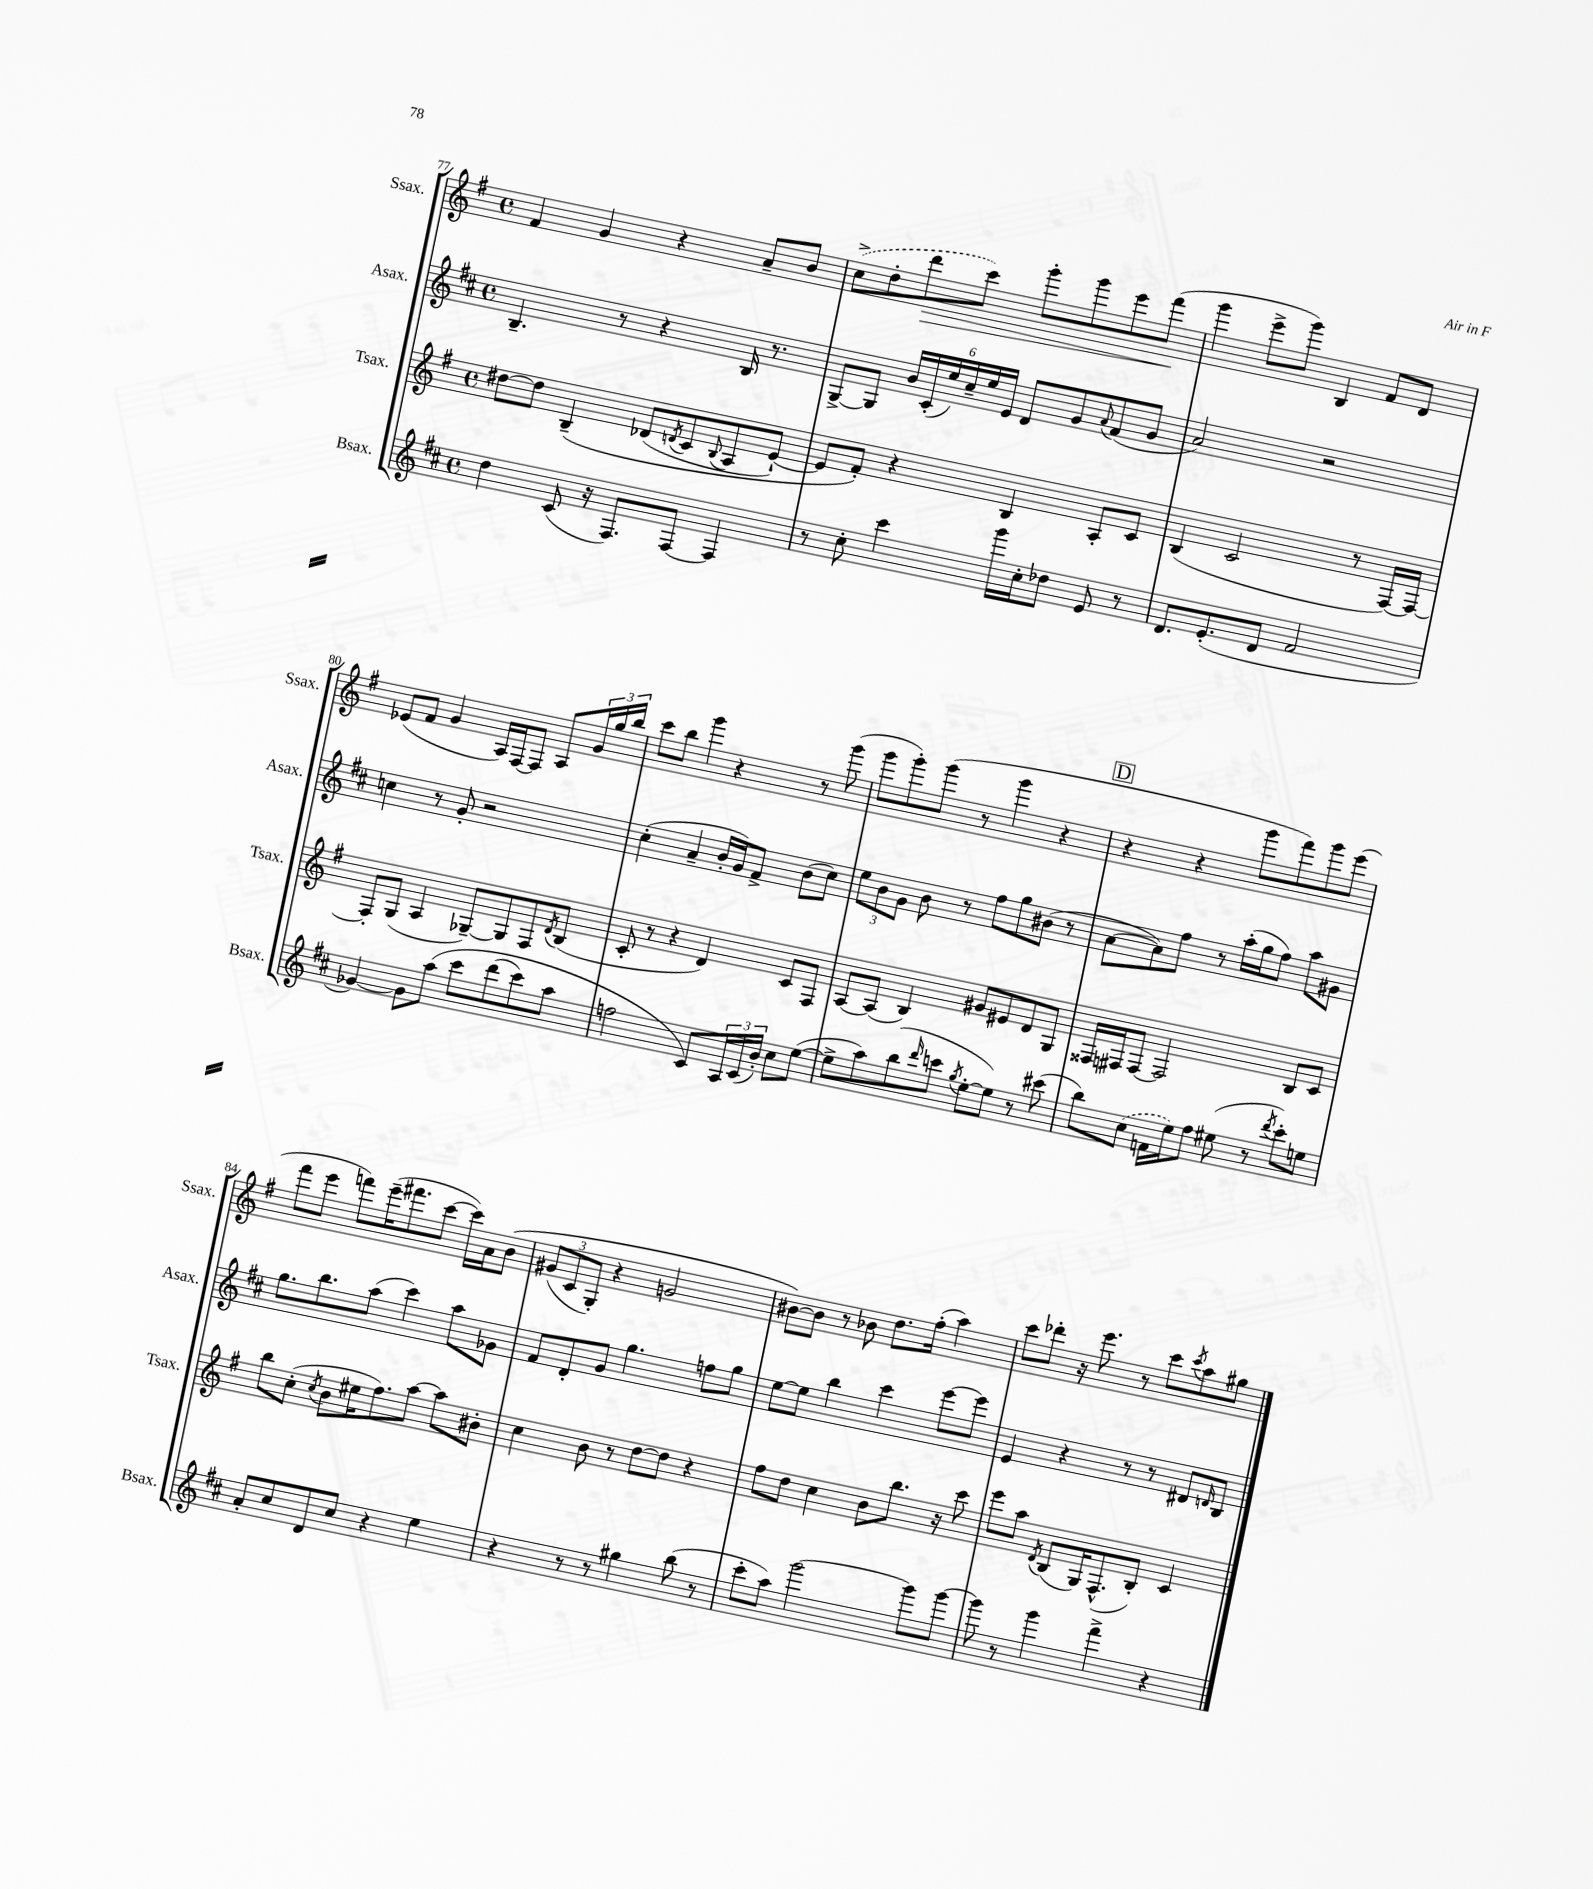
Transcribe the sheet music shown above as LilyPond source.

<<
\new StaffGroup <<
\new Staff = "s0" \with { instrumentName = "Ssax." shortInstrumentName = "Ssax." } {
    \clef treble \key g \major \defaultTimeSignature \time 4/4
    fis'4 g'4 r4 a'8-- b'8 |
    \once \slurDashed c''8->( d''8-. d'''8\> c'''8) g'''8-. g'''8 e'''8 fis'''8\!( |
    g'''4 e'''8-> g'''8) b4 fis'8 d'8 |
    ees'8( fis'8 g'4 a16) fis16~ fis8 a8 \tuplet 3/2 { g'16 g''16 b''16 } |
    c'''8 b''8 g'''4 r4 r8 g'''8( |
    g'''8 g'''8-.) g'''8( r8 g'''4 r4 |
    \mark \markup { \box "D" } r4 r4 g'''8 fis'''8) g'''8 e'''8( |
    fis'''8 e'''8 f'''8) e'''16--( fis'''8. c'''8~ c'''16) a'16 b'8\( |
    \tuplet 3/2 { gis'8( c'8 g8-.) } r4 g'2 |
    bis'8~\) bis'8 r8 bes'8 d''8. fis''16-.( a''4) |
    c'''8 des'''8-. r16 e'''8. r8 c'''8 \acciaccatura { c'''8 } a''8 gis''8 \bar "|." |
}
\new Staff = "s1" \with { instrumentName = "Asax." shortInstrumentName = "Asax." } {
    \clef treble \key d \major \defaultTimeSignature \time 4/4
    b4.-- r8 r4 b16 r8. |
    g8~-> g8 \tuplet 6/4 { b'16 cis'16-.( e''16) cis''16-- e''16 e'16 } d'8 g'8 \appoggiatura { a'8 } fis'8( g'8 |
    a'2) r2 |
    c''4 r8 g'8-. r2 |
    cis''4-.( a'4-- b'16-. g'16) fis'8-> b'8( cis''8) |
    \tuplet 3/2 { e''8 b'8 g'8 } b'8 r8 fis''8 g''8 bis'8( r8 |
    \mark \markup { \box "D" } a'8~ a'8) fis''8 r8 a''16-.( g''16 fis''8) a''8 gis'8 |
    g''8. b''8. a''8( cis'''4) a''8 ges'8 |
    fis'8 d'8-. g'8 g''4. f''8 g''8 |
    e''8~ e''8 b''4 cis'''4 e'''8~ e'''8 |
    e'4 r4 r8 r8 dis'8 \grace { d'16 } b8 \bar "|." |
}
\new Staff = "s2" \with { instrumentName = "Tsax." shortInstrumentName = "Tsax." } {
    \clef treble \key g \major \defaultTimeSignature \time 4/4
    dis''8~ dis''8 b4--\( des'8( \acciaccatura { d'8 } c'8 \appoggiatura { b8 } a8 e'8~-!) |
    e'8 fis'8-.\) r4 b4 a8-. c'8 |
    b4( c'2 r8 fis16~) fis16~ |
    fis8-. g8( a4 ges8~--) ges8 fis8 \acciaccatura { d'8 } b8( |
    c'8-. r8 r4 d'4) c'8 fis8 |
    a8~ a8( b4) gis'8 eis'8 d'8 g8 |
    \mark \markup { \box "D" } fisis16 fis16 fis8~ fis2 b8 c'8 |
    b''8 c''8-.( \acciaccatura { c''8 } b'8 eis''16 fis''8.) a''8~ a''8 bis'8-. |
    c''4 b'8 r8 d''8~ d''8 r4 |
    fis''8 d''8 c''4 b'8 b''8. r16 c'''8 |
    e'''8 a''8 \acciaccatura { d'8 } b8( g16) fis8.-^( b8-.) c'4 \bar "|." |
}
\new Staff = "s3" \with { instrumentName = "Bsax." shortInstrumentName = "Bsax." } {
    \clef treble \key d \major \defaultTimeSignature \time 4/4
    d''4 cis'8( r16 fis8.) fis8~ fis4 |
    r8 cis''8-. cis'''4 g'''16 cis''16-. des''8 e'8 r8 |
    d'8. e'8.-.( d'8 fis'2 |
    ges'4~) ges'8 a''8\( cis'''8 d'''8( cis'''8) a''8 |
    f''2 cis'8\) \tuplet 3/2 { a16 cis'16( b'16-.) } cis''8 e''8~( |
    e''8-> a''8) b''8( \grace { d'''16 } c'''8 \acciaccatura { g''8 } e''8~-. e''8) r8 cis'''8( |
    \mark \markup { \box "D" } b''8) \once \slurDashed cis''8( f'16 e''16) fis''8 eis''8( r8 \acciaccatura { d'''8 } cis'''8-.) e''8 |
    a'8-. cis''8 d'8 cis''8 r4 e''4 |
    r4 r8 r8 gis''4 b''8( r8 |
    cis'''8-. a''8) g'''2~ g'''8 g'''8~ |
    g'''8 r8 g'''4 fis'''4-> r4 \bar "|." |
}
>>
>>
\layout { \context { \Score currentBarNumber = #77 } }
